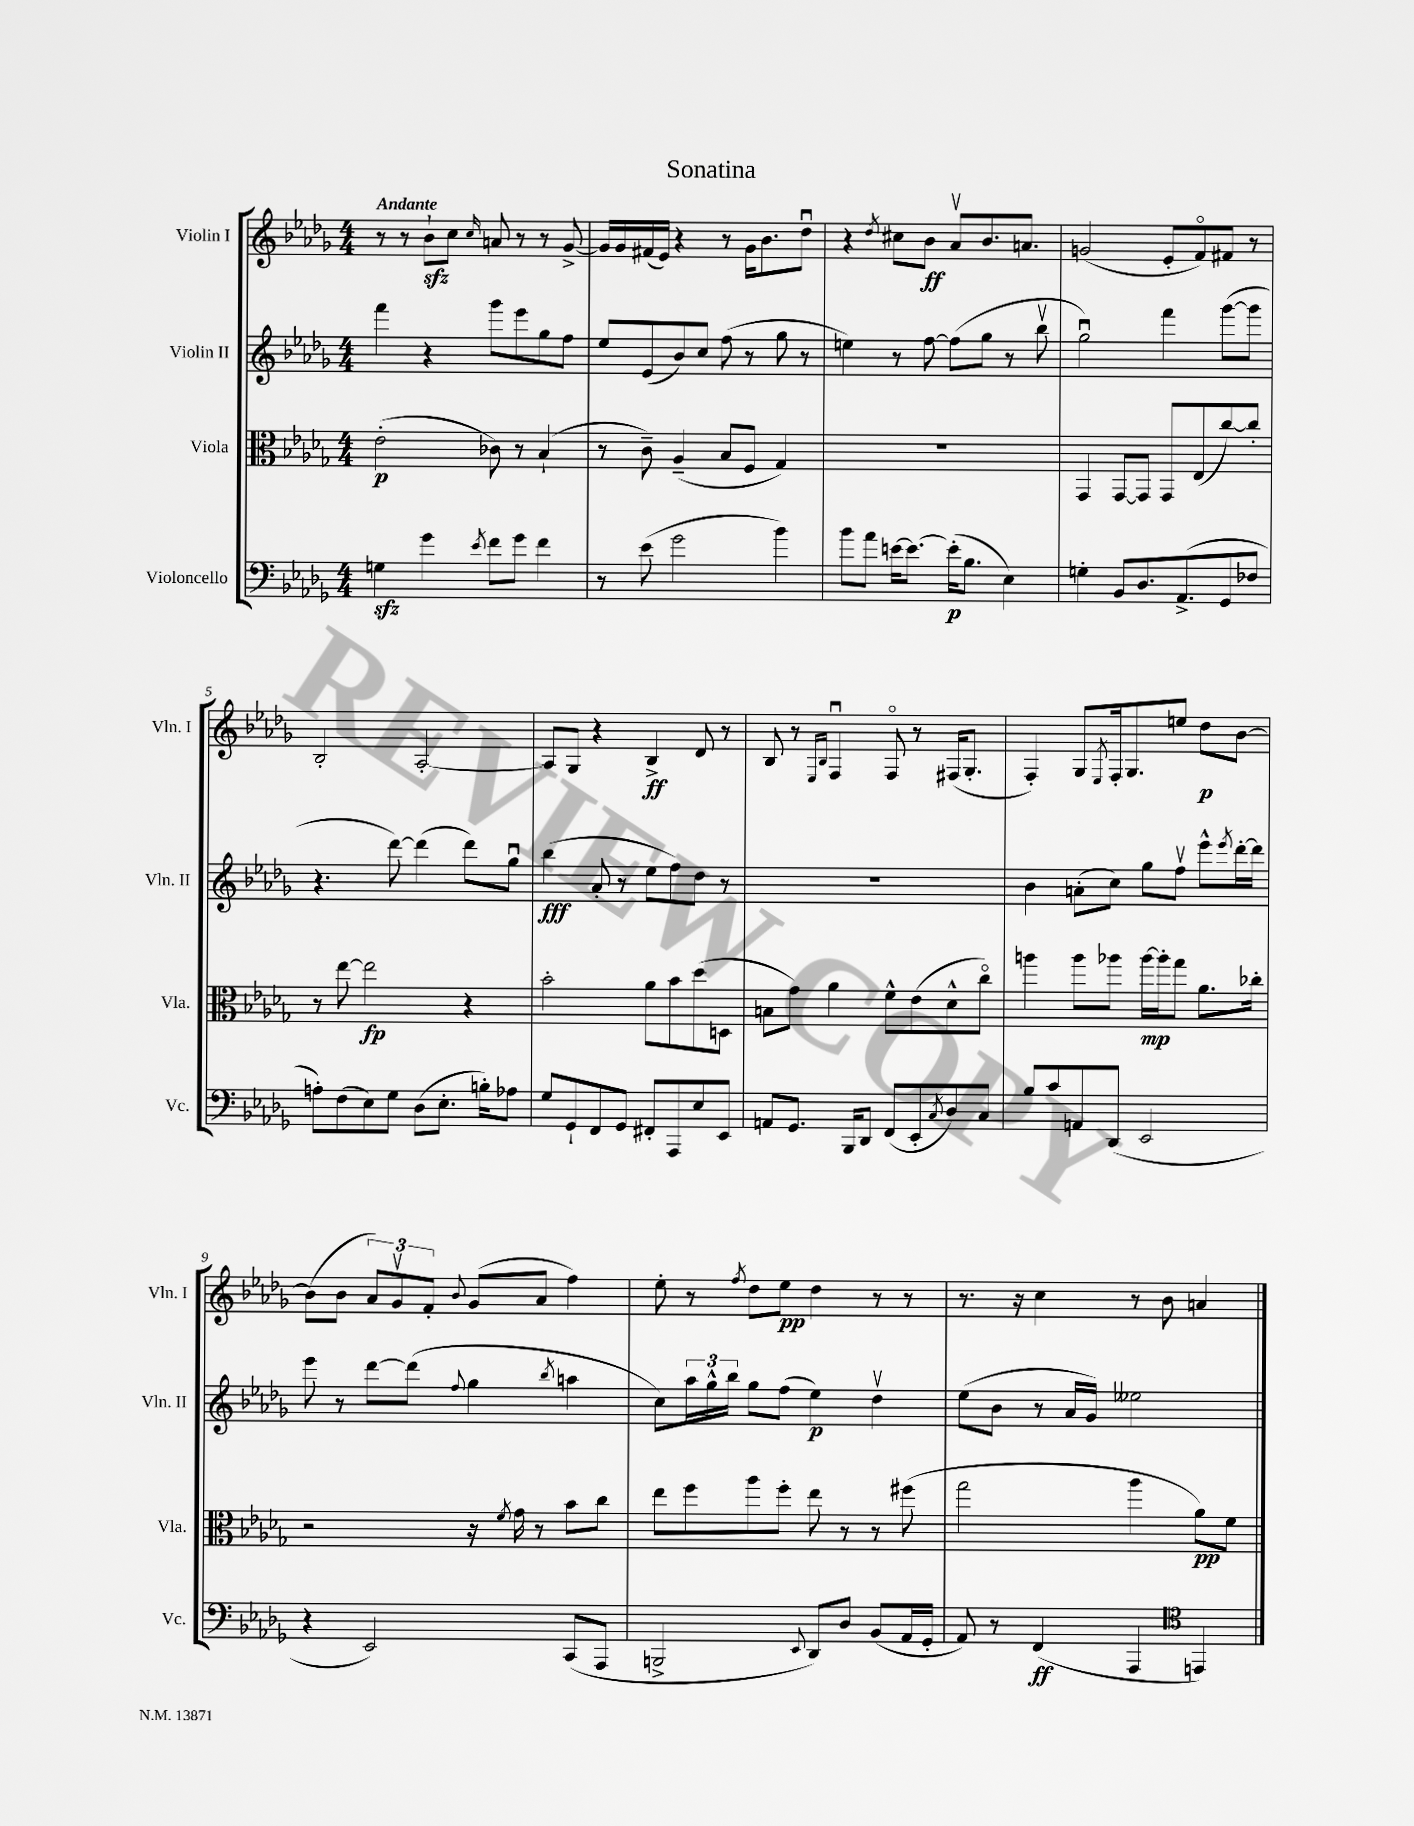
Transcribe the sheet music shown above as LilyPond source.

\header { title = "Sonatina" }
<<
\new StaffGroup <<
\new Staff = "s0" \with { instrumentName = "Violin I" shortInstrumentName = "Vln. I" } {
    \clef treble \key des \major \numericTimeSignature \time 4/4 \tempo "Andante"
    r8 r8 bes'8-!\sfz c''8 \grace { c''16 } a'8 r8 r8 ges'8~-> |
    ges'16 ges'16 fis'16( ees'16) r4 r8 ges'16 bes'8. des''8\downbow |
    r4 \acciaccatura { des''8 } cis''8 bes'8\ff aes'8\upbow bes'8. a'8. |
    g'2( ees'8-. f'8\flageolet) fis'8 r8 |
    bes2-. aes2~-. |
    aes8 ges8 r4 bes4->\ff des'8 r8 |
    bes8 r8 \grace { ees16 bes16 } f4\downbow f8\flageolet r8 fis16( ges8.-. |
    f4-.) ges8 \acciaccatura { ees8 } f16-. ges8. e''8 des''8\p bes'8~ |
    bes'8( bes'8 \tuplet 3/2 { aes'8) ges'8\upbow f'8-. } \appoggiatura { bes'8 } ges'8( aes'8 f''4) |
    ees''8-. r8 \acciaccatura { f''8 } des''8 ees''8\pp des''4 r8 r8 |
    r8. r16 c''4 r8 bes'8 a'4 \bar "|." |
}
\new Staff = "s1" \with { instrumentName = "Violin II" shortInstrumentName = "Vln. II" } {
    \clef treble \key des \major \numericTimeSignature \time 4/4
    f'''4 r4 ges'''8 ees'''8 ges''8 f''8 |
    ees''8 ees'8( bes'8) c''8 f''8( r8 ges''8 r8 |
    e''4) r8 f''8~ f''8( ges''8 r8 bes''8\upbow |
    ges''2\downbow) f'''4 ges'''8~( ges'''8 |
    r4. des'''8~) des'''4( des'''8) ges''8\downbow |
    bes''4\fff( aes'8-. r8 ees''8 f''8) des''8 r8 |
    R1 |
    bes'4 a'8-.( c''8) ges''8 f''8\upbow ees'''8-^ \acciaccatura { ees'''8 } des'''16~-. des'''16 |
    ees'''8 r8 des'''8~ des'''8( \appoggiatura { f''8 } ges''4 \acciaccatura { bes''8 } a''4 |
    c''8) \tuplet 3/2 { aes''16 ges''16-^ bes''16 } ges''8 f''8( ees''4\p) des''4\upbow |
    ees''8( bes'8 r8 aes'16 ges'16) eeses''2 \bar "|." |
}
\new Staff = "s2" \with { instrumentName = "Viola" shortInstrumentName = "Vla." } {
    \clef alto \key des \major \numericTimeSignature \time 4/4
    ees'2-.\p( ces'8) r8 bes4-!( |
    r8 c'8--) aes4--( bes8 f8 ges4) |
    R1 |
    ges,4 ges,8~ ges,8 ges,8 ees8( c''8~) c''8-. |
    r8 ees''8~ ees''2\fp r4 |
    bes'2-. aes'8 bes'8 des''8( d8 |
    b8 ges'8) aes'4 f'8-^ ees'8( des'8-^ c''8\flageolet) |
    a''4 a''8 aes''8 aes''16~\mp aes''16-. ges''8 aes'8. ces''16-. |
    r2 r16 \acciaccatura { f'8 } ges'16 r8 bes'8 c''8 |
    ees''8 f''8 aes''8 f''8-. ees''8 r8 r8 fis''8( |
    ges''2 aes''4 aes'8\pp) f'8 \bar "|." |
}
\new Staff = "s3" \with { instrumentName = "Violoncello" shortInstrumentName = "Vc." } {
    \clef bass \key des \major \numericTimeSignature \time 4/4
    g4\sfz ges'4 \acciaccatura { ees'8 } f'8 ges'8 f'4 |
    r8 ees'8( ges'2 bes'4) |
    bes'8 aes'8 e'16~ e'8.~ e'16-.\p( bes8. ees4) |
    g4-. bes,8 des8. aes,8.->( ges,8 fes8 |
    a8-.) f8( ees8) ges8 des8( ees8.-. b16-.) aes8 |
    ges8 ges,8-! f,8 ges,8 fis,8-. aes,,8 ees8 ees,8 |
    a,8 ges,8. bes,,16 des,8 f,8( ees,8-. \acciaccatura { c8 } des8) c8 |
    bes8 c'8 a,8 des,8( ees,2 |
    r4 ees,2) c,8( aes,,8 |
    b,,2-> \appoggiatura { ees,8 } des,8) des8 bes,8( aes,16 ges,16-. |
    aes,8) r8 f,4\ff( aes,,4 \clef tenor e,4) \bar "|." |
}
>>
>>
